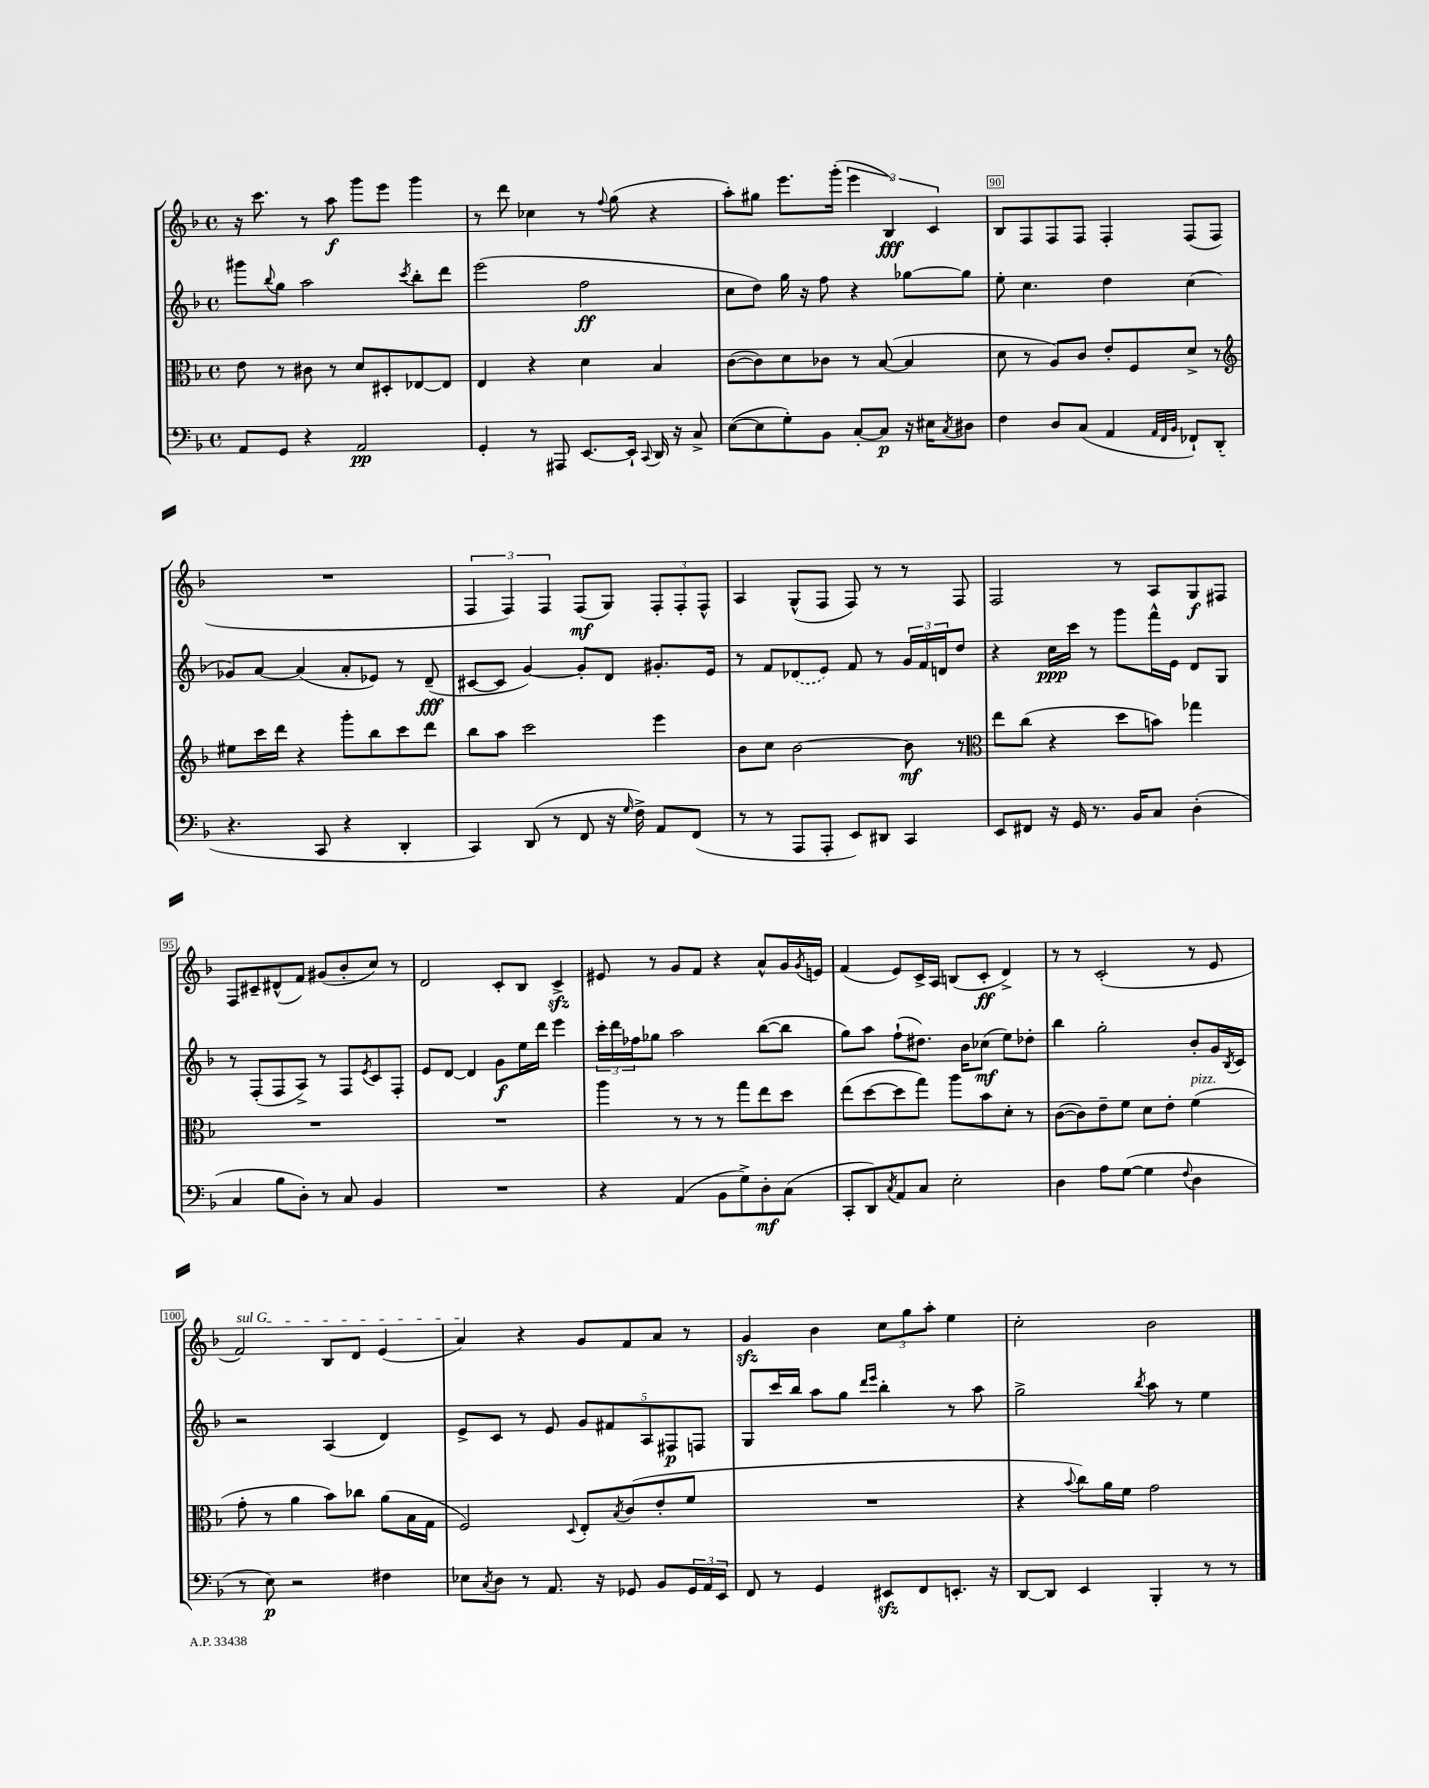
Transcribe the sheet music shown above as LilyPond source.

<<
\new StaffGroup <<
\new Staff = "s0" {
    \clef treble \key f \major \defaultTimeSignature \time 4/4
    r16 c'''8. r8 a''8\f g'''8 e'''8 g'''4 |
    r8 d'''8 ces''4 r8 \appoggiatura { f''8 } g''8( r4 |
    a''8-.) gis''8 e'''8. g'''16-.( \tuplet 3/2 { e'''4 bes4\fff) c'4 } |
    bes8 f8 f8 f8 f4-. f8( f8 |
    R1 |
    \tuplet 3/2 { f4 f4) f4 } f8\mf( g8) \tuplet 3/2 { f8-. f8-. f8-^ } |
    a4 g8-^( f8 f8) r8 r8 f8 |
    f2 r8 a8 g8\f fis8 |
    f8 cis'8-- dis'8-^( f'8) gis'8( bes'8-. c''8) r8 |
    d'2 c'8-. bes8 c'4->\sfz |
    eis'8 r8 g'8 f'8 r4 a'8-^ g'16 \acciaccatura { g'8 } e'16 |
    f'4( e'8) c'16-> a16 b8( c'8-.\ff d'4->) |
    r8 r8 c'2-.( r8 e'8 |
    \once \override TextSpanner.bound-details.left.text = \markup { \italic "sul G" } f'2\startTextSpan) bes8 d'8 e'4( |
    a'4\stopTextSpan) r4 g'8 f'8 a'8 r8 |
    g'4\sfz bes'4 \tuplet 3/2 { c''8 g''8 a''8-. } e''4 |
    c''2-. bes'2 \bar "|." |
}
\new Staff = "s1" {
    \clef treble \key f \major \defaultTimeSignature \time 4/4
    gis'''8 \appoggiatura { bes''8 } g''8 a''2 \acciaccatura { c'''8 } bes''8-. d'''8 |
    e'''2( f''2\ff |
    c''8 d''8) g''16 r16 f''8 r4 ges''8~ ges''8 |
    e''8-. c''4. d''4 c''4( |
    ges'8) a'8~ a'4( a'8-. ees'8) r8 d'8--\fff( |
    cis'8~ cis'8 g'4~) g'8-. d'8 gis'8.-. e'16 |
    r8 f'8 \once \slurDashed des'8( e'8) f'8 r8 \tuplet 3/2 { g'16 f'16 d'16 } d''8 |
    r4 c''16\ppp c'''16 r8 g'''8 f'''16-^ e'16 d'8 g8 |
    r8 f8-.( f8 a8->) r8 f8 \acciaccatura { e'8 } c'8 f8-. |
    e'8 d'8~ d'4 g'8\f e''16 d'''16 e'''4 |
    \tuplet 3/2 { c'''16-. d'''16 fes''16 } ges''8 a''2 bes''8~( bes''8 |
    g''8) a''8 f''8-!( dis''8.) bes'16 ces''8\mf( e''8) des''8-. |
    bes''4 g''2-. bes'8-. g'16 \acciaccatura { bes8 } c'16 |
    r2 a4( d'4) |
    e'8-> c'8 r8 e'8 \tuplet 5/4 { g'8 fis'8 a8 fis8\p f8 } |
    g8 c'''16 bes''16 a''8 g''8 \grace { d'''16 e'''16 } bes''4-. r8 a''8 |
    g''2-> \acciaccatura { bes''8 } a''8 r8 e''4 \bar "|." |
}
\new Staff = "s2" {
    \clef alto \key f \major \defaultTimeSignature \time 4/4
    e'8 r8 cis'8 r8 d'8 dis8-. ees8~ ees8 |
    e4 r4 d'4 bes4 |
    c'8~( c'8) d'8 ces'8 r8 bes8~( bes4 |
    d'8 r8 a8) c'8 e'8-. f8 d'8-> r8 |
    \clef treble eis''8 c'''16 d'''16 r4 g'''8-. bes''8 c'''8 d'''8 |
    bes''8 a''8 c'''2 e'''4 |
    bes'8 c''8 bes'2~ bes'8\mf r8 |
    \clef alto e''8 c''8( r4 d''8 b'8) ges''4 |
    R1 |
    R1 |
    a''4 r8 r8 r8 g''8 e''8 d''8 |
    e''8( d''8~ d''8 g''8) a''8 bes'8 d'8-. r8 |
    c'8~( c'8) e'8-- f'8 d'8 e'8-. f'4^\markup { \italic "pizz." }( |
    g'8-. r8 a'4 bes'8) ces''8 a'8( bes16 g16 |
    f2) \appoggiatura { d8 } e8-. \acciaccatura { bes8 } c'8( e'8-. f'8 |
    R1 |
    r4 \appoggiatura { bes'8 } c''8) a'16 f'16 g'2 \bar "|." |
}
\new Staff = "s3" {
    \clef bass \key f \major \defaultTimeSignature \time 4/4
    a,8 g,8 r4 a,2\pp |
    g,4-. r8 ais,,8 e,8.~ e,16-! \appoggiatura { c,8 } d,16 r16 c8-> |
    e8~( e8 g8-.) bes,8 c8~-. c8\p r16 eis16 \acciaccatura { c8 } dis8 |
    f4 d8 c8( a,4 \grace { a,32 f,32 bes,32 } fes,8-!) d,8-.( |
    r4. c,8 r4 d,4-. |
    c,4) d,8( r8 f,8 r16 \grace { g16 } f16->) a,8 f,8( |
    r8 r8 a,,8 a,,8-. e,8) dis,8 c,4 |
    e,8 fis,8 r16 g,16 r8. bes,16 c8 d4-.( |
    c4 bes8 d8-.) r8 c8 bes,4 |
    R1 |
    r4 a,4( bes,8 g8->) d8-.\mf c8( |
    c,8-. d,8) \acciaccatura { c8 } a,8 c8 e2-. |
    d4 a8 g8~( g4 \appoggiatura { f8 } d4 |
    r8 e8\p) r2 fis4 |
    ees8 \acciaccatura { c8 } d8 r8 a,8. r16 ges,8 bes,8 \tuplet 3/2 { ges,16 a,16 e,16 } |
    f,8 r8 g,4 eis,8\sfz f,8 e,8.-. r16 |
    d,8~ d,8 e,4 bes,,4-. r8 r8 \bar "|." |
}
>>
>>
\layout { \context { \Score currentBarNumber = #87 \override BarNumber.break-visibility = ##(#f #t #t) barNumberVisibility = #(every-nth-bar-number-visible 5) \override BarNumber.stencil = #(make-stencil-boxer 0.1 0.3 ly:text-interface::print) } }
